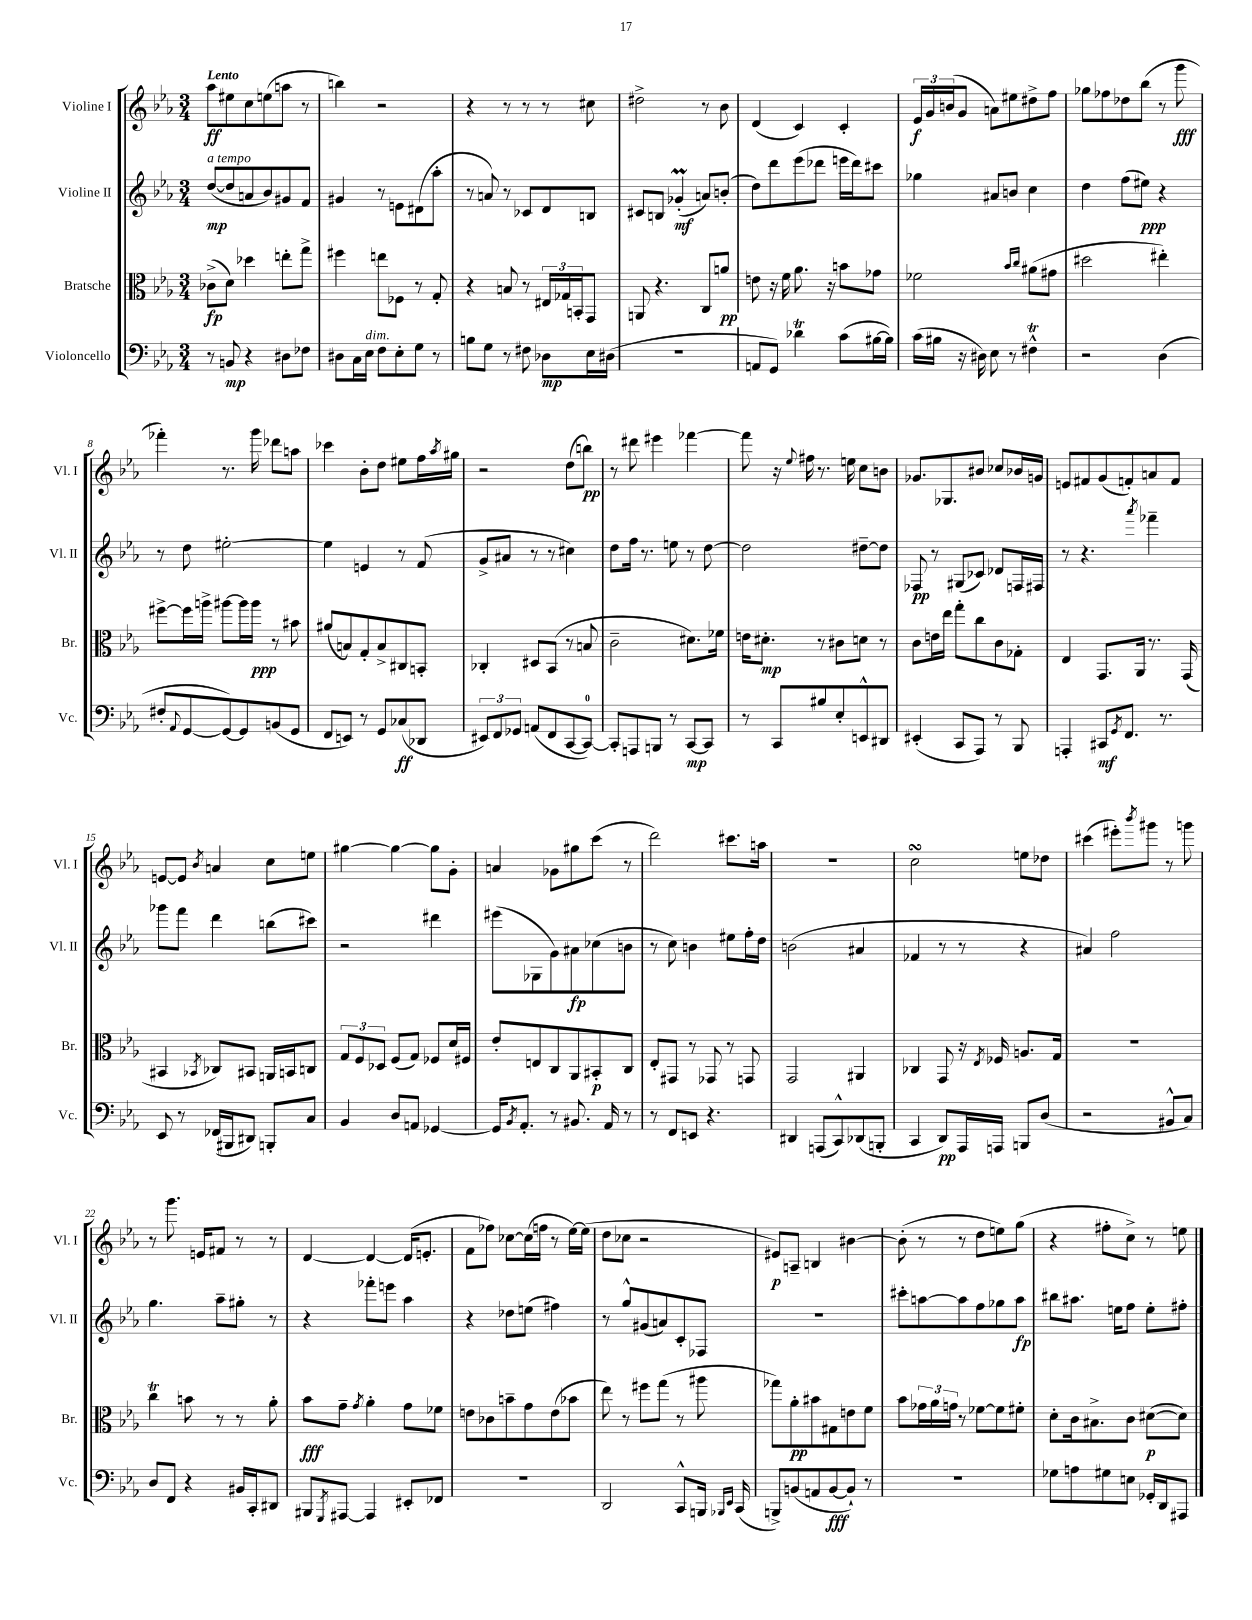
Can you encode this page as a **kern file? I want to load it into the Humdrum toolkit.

**kern	**kern	**kern	**kern
*staff4	*staff3	*staff2	*staff1
*clefF4	*clefC3	*clefG2	*clefG2
*k[b-e-a-]	*k[b-e-a-]	*k[b-e-a-]	*k[b-e-a-]
*M3/4	*M3/4	*M3/4	*M3/4
8r	(8c-^	([8dd	8aa-
8BB	8d)	8dd]	8ee#
4r	4dd-	8a	8cc
.	.	8b-)	(8ee
8D#	8ee'	8g#	8aa
8F-	8gg^	8f	8r
=	=	=	=
8D#	4ff#	4g#	4bb)
16C	.	.	.
16E-	.	.	.
8F	8ee	8r	2r
8E-'	8F-	8e	.
8G	8r	(8d#	.
8r	8G'	8aa-'	.
=	=	=	=
8B	4r	8r	4r
8G	.	8a)	.
8r	8B	8r	8r
8F#	8r	8c-	8r
8D-	24E#	8d	8r
.	24G-	.	.
.	24BB'	.	.
16E-	8GG	8B	8cc#
(16D#	.	.	.
=	=	=	=
2.r	8AA	8c#	2dd#^
.	4.r	8B	.
.	.	(4g-'	.
.	8C	8a)	8r
.	8a	(8b'	8b-
=	=	=	=
8AA	8e	8dd)	(4d
8GG)	16r	8ddd	.
.	16f	.	.
4d-	8.a-	(8eee-	4c)
.	.	8ddd-	.
.	16r	.	.
(8c	8b	16eee	4c'
.	.	16ddd-)	.
[16B#	8g-	8ccc#	.
16B#])	.	.	.
=	=	=	=
(16c	2f-	4gg-	24e-
.	.	.	24g
16B#	.	.	.
.	.	.	(24b
16r	.	.	8g
16D#)	.	.	.
8E-	.	8a#	8a)
8r	.	8b	8ee#
.	16qqb-	.	.
.	16qqcc	.	.
4F#^^	(8a#	4cc	8dd#^
.	8g#	.	8ff
=	=	=	=
2r	2dd#	4dd	8gg-
.	.	.	8ff-
.	.	(8ff	8dd-
.	.	8ee#)	(8bb-
(4D	4ee#')	4r	8r
.	.	.	8ggg
=	=	=	=
8F#'	[8ff#^	8r	4fff-')
8qqAA-	.	.	.
[8GG	16ff#]	8dd	.
.	16aa^	.	.
8GG_)	[8aa#	[2ee#'	8.r
8GG]	16aa#]	.	.
.	16aa#	.	16ggg
(8BB	8r	.	8ddd-
8GG	8b#	.	8aa
=	=	=	=
8FF	(8a#	4ee#]	4ccc-
8EE)	8B)	.	.
8r	8G'	4e	8b-'
8GG	8B^	.	8dd
(8C-	8C#	8r	8ee#
8DD-	8BB'	(8f	16ff
.	.	.	8qaa-
.	.	.	16gg#
=	=	=	=
12EE#)	4C-'	8g^	2r
12FF	.	.	.
.	.	8a#	.
12GG-	.	.	.
(8AA	8D#	8r	.
8FF	(8BB-	8r	.
[8CC	8r	4cc#)	(8dd
8CC_)	8B	.	8bb)
=	=	=	=
8CC']	2c~	8dd	8r
8AAA	.	16ff	8ddd#
.	.	8.r	.
8BBB	.	.	4eee#
8r	.	8ee	.
[8CC	8.d#)	8r	[4fff-
8CC]	.	[8dd	.
.	16f-	.	.
=	=	=	=
8r	16e	2dd]	8fff-]
.	8.d#'	.	.
8CC	.	.	16r
.	.	.	8qqee-
.	.	.	16ff#
8B#	8r	.	8.r
8E-'	8c#	.	.
.	.	.	16ee
8EE^^	8d	[8dd#~	8cc
8DD#	8r	8dd#]	8b
=	=	=	=
(4EE#'	8c	8F-	8.g-
.	16e	8r	.
.	16ee-	.	8.G-
8CC	8gg'	(8G#	.
8AAA-)	8cc	8c-)	8b#
8r	8c	8d-	8cc-
8BBB-	8G-'	16F	16b-
.	.	16F#	16g
=	=	=	=
4AAA'	4E-	8r	8e
.	.	4.r	8f#
8CC#	8.GG	.	(8g
8qGG	.	.	.
8.FF	.	.	8f')
.	16AA-	.	.
.	.	8qaaa-	.
.	8.r	4fff-~	8a
8.r	.	.	.
.	.	.	8f
.	(16GG	.	.
=	=	=	=
8EE-	4BB#	8ggg-	[8e
8r	.	8fff	8e]
.	8qBB-	.	8qb-
(16FF-	8C-)	4ddd	4a
16BBB#	.	.	.
8DD#)	8BB#	.	.
8BBB'	16AA	(8bb	8cc
.	16BB	.	.
8C	8C	8ccc#)	8ee
=	=	=	=
4BB-	12G	2r	[4gg#
.	12F	.	.
.	12D-	.	.
8D	(8F	.	4gg#_
8AA	8G)	.	.
[4GG-	8F-	4ddd#	8gg#]
.	16d	.	8g'
.	16F#	.	.
=	=	=	=
16GG-]	8e-'	(8eee#	4a
8qBB-	.	.	.
8.AA-'	.	.	.
.	8E	8G-	.
8r	8C	8g)	8g-
8.BB#	8AA-	8a#	8gg#
.	8BB#'	(8cc-	(8ccc
16AA-	.	.	.
8r	8C	8b	8r
=	=	=	=
8r	8E-'	8r	2ddd)
8FF	8GG#	8cc)	.
8EE	8r	4b	.
4.r	8GG-	.	.
.	8r	8ee#	8.ccc#
.	8GG	16ff'	.
.	.	16dd	16aa
=	=	=	=
4DD#	2GG	(2b	2.r
(8AAA	.	.	.
8CC^^)	.	.	.
(8DD-	4AA#	4a#	.
8BBB'	.	.	.
=	=	=	=
4CC	4C-	4f-	2cc
8DD)	8GG	8r	.
16AAA-	16r	8r	.
.	8qE-	.	.
16AAA	16F-	.	.
8BBB	8.A	4r	8ee
(8D	.	.	8dd-
.	16G	.	.
=	=	=	=
2r	2.r	4a#)	(4ccc#
.	.	2ff	8eee#')
.	.	.	8qbbb-
.	.	.	8ggg#
8BB#^^	.	.	8r
8C)	.	.	8ggg
=	=	=	=
8D	4cc	4.gg	8r
8FF	.	.	8.ggg
4r	8b	.	.
.	.	.	16e
.	8r	8aa-~	8f#
16BB#	8r	8gg#'	8r
16CC'	.	.	.
8DD#	8a-'	8r	8r
=	=	=	=
8BBB#	8b-	4r	[4d
8qGGG	.	.	.
[8AAA#	8g~	.	.
.	8qg	.	.
4AAA#]	4a-'	8fff-'	4d_
.	.	8eee	.
8EE#'	8g	4aa-	(16d]
.	.	.	8.e'
8FF-	8f-	.	.
=	=	=	=
2.r	8e	4r	8f
.	8c-	.	8ff-)
.	8b~	8dd-	[8cc-
.	8g	(8ee	(16cc-]
.	.	.	16ff
.	(8e	4ff#)	8r
.	8b-	.	[16ee-)
.	.	.	(16ee-]
=	=	=	=
2DD	8ee-)	8r	8dd
.	8r	8gg^^	8cc-
.	8ff#	(8g#	2r
.	(8gg	8a)	.
8CC^^	8r	8c'	.
16BBB	8aa#	8F-	.
16qqBBB-	.	.	.
16qqEE-	.	.	.
(16CC	.	.	.
=	=	=	=
8BBB^)	8gg-)	2.r	8e#)
(8BB	8a-'	.	8A~
8AA	8b#	.	4B
[8BB	8G#	.	.
8BB`])	8e	.	[4b#
8r	8f	.	.
=	=	=	=
2.r	8b-	8ccc#'	(8b#']
.	24g-	[8aa	8r
.	24a-	.	.
.	24g	.	.
.	8r	8aa]	8r
.	[8f-	8ff	8dd
.	8f-]	8gg-	8ee)
.	8f#'	8aa	(8gg
=	=	=	=
8G-	8d'	8bb#	4r
8A	16c	8.aa#	.
.	8.B#^	.	.
8G#	.	.	8ff#'
.	.	16ee	.
8E	8c	8ff	8cc^)
16GG-'	([8d#	8ee'	8r
16DD	.	.	.
8AAA#	8d#])	8ff#'	8ee
==	==	==	==
*-	*-	*-	*-
